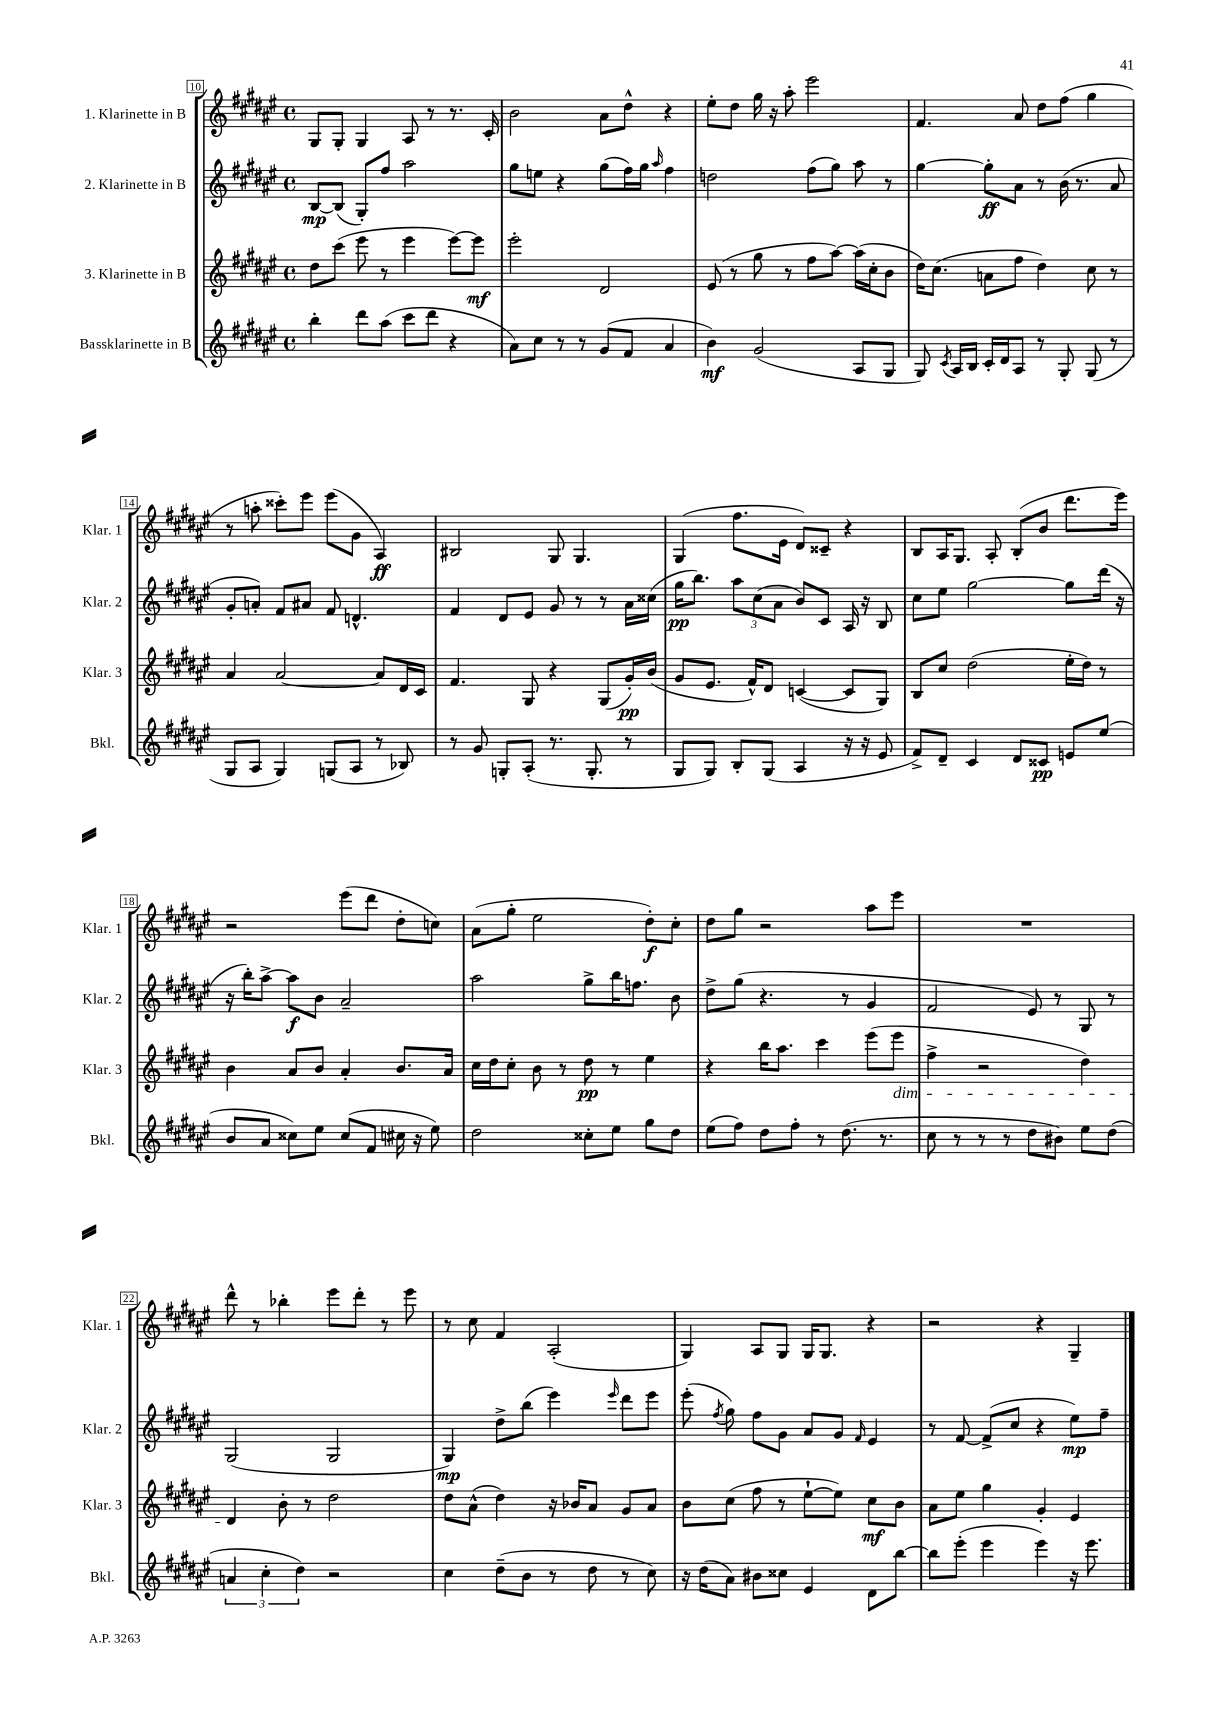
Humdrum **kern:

**kern	**dynam	**kern	**dynam	**kern	**dynam	**kern	**dynam
*part4	*part4	*part3	*part3	*part2	*part2	*part1	*part1
*staff4	*staff4	*staff3	*staff3	*staff2	*staff2	*staff1	*staff1
*I"Bassklarinette in B	*	*I"3. Klarinette in B	*	*I"2. Klarinette in B	*	*I"1. Klarinette in B	*
*I'Bkl.	*	*I'Klar. 3	*	*I'Klar. 2	*	*I'Klar. 1	*
*clefG2	*	*clefG2	*	*clefG2	*	*clefG2	*
*k[f#c#g#d#a#e#]	*	*k[f#c#g#d#a#e#]	*	*k[f#c#g#d#a#e#]	*	*k[f#c#g#d#a#e#]	*
*M4/4	*	*M4/4	*	*M4/4	*	*M4/4	*
*met(c)	*	*met(c)	*	*met(c)	*	*met(c)	*
=10	=10	=10	=10	=10	=10	=10	=10
4bb'\	.	8dd#\L	.	[8B/L	mp	8G#/L	.
.	.	(8ccc#\J	.	(8B/J]	.	8G#'/J	.
8ddd#\L	.	8eee#\	.	8G#'/L)	.	4G#/	.
(8aa#\J	.	8r	.	8ff#/J	.	.	.
8ccc#\L	.	4eee#\	.	2aa#\	.	8A#/	.
8ddd#\J	.	.	.	.	.	8r	.
4r	.	[8eee#\L)	.	.	.	8.r	.
.	.	8eee#\J]	mf	.	.	.	.
.	.	.	.	.	.	16c#'/	.
=11	=11	=11	=11	=11	=11	=11	=11
8a#\L)	.	2eee#'\	.	8gg#\L	.	2b\	.
8cc#\J	.	.	.	8een\J	.	.	.
8r	.	.	.	4r	.	.	.
8r	.	.	.	.	.	.	.
(8g#/L	.	2d#/	.	(8gg#\L	.	8a#\L	.
8f#/J	.	.	.	16ff#\L)	.	8dd#^^\J	.
.	.	.	.	16gg#\JJ	.	.	.
.	.	.	.	16qqaa#/	.	.	.
4a#/	.	.	.	4ff#\	.	4r	.
=12	=12	=12	=12	=12	=12	=12	=12
4b\)	mf	(8e#/	.	2ddn\	.	8ee#'\L	.
.	.	8r	.	.	.	8dd#\J	.
(2g#/	.	8gg#\	.	.	.	16gg#\	.
.	.	.	.	.	.	16r	.
.	.	8r	.	.	.	8aa#'\	.
.	.	8ff#\L	.	(8ff#\L	.	2eee#\	.
.	.	[8aa#\J)	.	8gg#\J)	.	.	.
8A#/L	.	(16aa#\LL]	.	8aa#\	.	.	.
.	.	16cc#'\J	.	.	.	.	.
8G#/J	.	8b\J	.	8r	.	.	.
=13	=13	=13	=13	=13	=13	=13	=13
8G#/)	.	16dd#\KL)	.	[4gg#\	.	4.f#/	.
.	.	(8.cc#\J	.	.	.	.	.
8qc#/	.	.	.	.	.	.	.
16A#/LL	.	.	.	.	.	.	.
16B/JJ	.	.	.	.	.	.	.
16c#'/LL	.	8an\L	.	8gg#'\L]	ff	.	.
16d#/J	.	.	.	.	.	.	.
8A#/J	.	8ff#\J	.	8a#\J	.	8a#/	.
8r	.	4dd#\)	.	8r	.	8dd#\L	.
8G#'/	.	.	.	(16b\	.	(8ff#\J	.
.	.	.	.	8.r	.	.	.
(8G#/	.	8cc#\	.	.	.	4gg#\	.
8r	.	8r	.	8a#/	.	.	.
!!LO:LB:g=z
=14	=14	=14	=14	=14	=14	=14	=14
8G#/L	.	4a#/	.	8g#'/L	.	8r	.
8A#/J	.	.	.	8an'/J)	.	8aan'\	.
4G#/)	.	[2a#/	.	8f#/L	.	8ccc##X'\L)	.
.	.	.	.	8a#X/J	.	8eee#\J	.
(8Gn/L	.	.	.	8f#/	.	(8eee#\L	.
8A#/J	.	.	.	4.dn^^/	.	8g#\J	.
8r	.	8a#/L]	.	.	.	4A#/)	ff
8B-X/)	.	16d#/L	.	.	.	.	.
.	.	16c#/JJ	.	.	.	.	.
=15	=15	=15	=15	=15	=15	=15	=15
8r	.	4.f#/	.	4f#/	.	2B#X/	.
8g#/	.	.	.	.	.	.	.
8Gn'/L	.	.	.	8d#/L	.	.	.
(8A#'/J	.	8G#/	.	8e#/J	.	.	.
8.r	.	4r	.	8g#/	.	8G#/	.
.	.	.	.	8r	.	4.G#/	.
8.G'/	.	.	.	.	.	.	.
.	.	(8G#/L	.	8r	.	.	.
8r	.	16g#'/L)	pp	16a#\LL	.	.	.
.	.	(16b/JJ	.	(16cc##X\JJ	.	.	.
=16	=16	=16	=16	=16	=16	=16	=16
8G#/L	.	8g#/L	.	16gg#\KL	pp	(4G#/	.
.	.	.	.	8.bb\J)	.	.	.
8G#/J)	.	8.e#/J	.	.	.	.	.
8B'/L	.	.	.	12aa#\L	.	8.ff#\L	.
.	.	16f#^^/KL)	.	.	.	.	.
.	.	.	.	(12cc#\	.	.	.
(8G#/J	.	8d#/J	.	.	.	.	.
.	.	.	.	12a#\J	.	.	.
.	.	.	.	.	.	16e#\Jk	.
4A#/	.	([4cn/	.	8b/L)	.	8d#/L)	.
.	.	.	.	8c#/J	.	8c##X~/J	.
16r	.	8c/L]	.	16A#/	.	4r	.
16r	.	.	.	16r	.	.	.
8e#/	.	8G#/J)	.	8B/	.	.	.
=17	=17	=17	=17	=17	=17	=17	=17
8f#^/L)	.	8B/L	.	8cc#\L	.	8B/L	.
8d#~/J	.	8cc#/J	.	8ee#\J	.	16A#/K	.
.	.	.	.	.	.	8.G#/J	.
4c#/	.	(2dd#\	.	[2gg#\	.	.	.
.	.	.	.	.	.	8A#'/	.
8d#/L	.	.	.	.	.	(8B'/L	.
8c##X/J	pp	.	.	.	.	8b/J	.
8en/L	.	16ee#'\LL	.	8gg#\L]	.	8.ddd#\L	.
.	.	16dd#\JJ)	.	.	.	.	.
(8ee#/J	.	8r	.	(16ddd#\Jk	.	.	.
.	.	.	.	16r	.	16eee#\Jk)	.
!!LO:LB:g=z
=18	=18	=18	=18	=18	=18	=18	=18
8b/L	.	4b\	.	16r	.	2r	.
.	.	.	.	16bb'\KL)	.	.	.
8a#/J	.	.	.	[8aa#^\J	.	.	.
8cc##X\L)	.	8a#/L	.	8aa#\L]	f	.	.
8ee#\J	.	8b/J	.	8b\J	.	.	.
(8cc##/L	.	4a#'/	.	2a#~/	.	(8eee#\L	.
8f#/J	.	.	.	.	.	8ddd#\J	.
16cc#X\	.	8.b/L	.	.	.	8dd#'\L	.
16r	.	.	.	.	.	.	.
8ee#\)	.	.	.	.	.	8ccn\J)	.
.	.	16a#/Jk	.	.	.	.	.
=19	=19	=19	=19	=19	=19	=19	=19
2dd#\	.	16cc#\LL	.	2aa#\	.	(8a#\L	.
.	.	16dd#\J	.	.	.	.	.
.	.	8cc#'\J	.	.	.	8gg#'\J	.
.	.	8b\	.	.	.	2ee#\	.
.	.	8r	.	.	.	.	.
8cc##X'\L	.	8dd#\	pp	8gg#^\L	.	.	.
8ee#\J	.	8r	.	16bb\K	.	.	.
.	.	.	.	8.ffn\J	.	.	.
8gg#\L	.	4ee#\	.	.	.	8dd#'\L)	f
8dd#\J	.	.	.	8b\	.	8cc#'\J	.
=20	=20	=20	=20	=20	=20	=20	=20
(8ee#\L	.	4r	.	8dd#^\L	.	8dd#\L	.
8ff#\J)	.	.	.	(8gg#\J	.	8gg#\J	.
8dd#\L	.	16bb\KL	.	4.r	.	2r	.
.	.	8.aa#\J	.	.	.	.	.
8ff#'\J	.	.	.	.	.	.	.
8r	.	4ccc#\	.	.	.	.	.
(8.dd#\	.	.	.	8r	.	.	.
.	.	(8eee#\L	.	4g#/	.	8aa#\L	.
8.r	.	.	.	.	.	.	.
!	!	!LO:TX:b:i:t=dim.	!	!	!	!	!
.	.	8eee#\J	.	.	.	8eee#\J	.
=21	=21	=21	=21	=21	=21	=21	=21
8cc#\	.	4ff#^\	.	2f#/	.	1r	.
8r	.	.	.	.	.	.	.
8r	.	2r	.	.	.	.	.
8r	.	.	.	.	.	.	.
8dd#\L	.	.	.	8e#/)	.	.	.
8b#X\J)	.	.	.	8r	.	.	.
8ee#\L	.	4dd#\)	.	8G#/	.	.	.
(8dd#\J	.	.	.	8r	.	.	.
!!LO:LB:g=z
=22	=22	=22	=22	=22	=22	=22	=22
6an/	.	4d#/	.	(2G#/	.	8ddd#^^\	.
.	.	.	.	.	.	8r	.
6cc#'\	.	.	.	.	.	.	.
.	.	8b'\	.	.	.	4bb-X'\	.
6dd#\)	.	.	.	.	.	.	.
.	.	8r	.	.	.	.	.
2r	.	2dd#\	.	2G#/	.	8eee#\L	.
.	.	.	.	.	.	8ddd#'\J	.
.	.	.	.	.	.	8r	.
.	.	.	.	.	.	8eee#\	.
=23	=23	=23	=23	=23	=23	=23	=23
4cc#\	.	8dd#\L	.	4G#/)	mp	8r	.
.	.	(8a#^^\J	.	.	.	8cc#\	.
(8dd#~\L	.	4dd#\)	.	8dd#^\L	.	4f#/	.
8b\J	.	.	.	(8bb\J	.	.	.
8r	.	16r	.	4eee#\)	.	(2A#'/	.
.	.	16b-X/KL	.	.	.	.	.
8dd#\	.	8a#/J	.	.	.	.	.
.	.	.	.	16qqeee#/	.	.	.
8r	.	8g#/L	.	8ddd#\L	.	.	.
8cc#\)	.	8a#/J	.	8eee#\J	.	.	.
=24	=24	=24	=24	=24	=24	=24	=24
16r	.	8b\L	.	(8eee#'\	.	4G#/)	.
(16dd#\KL	.	.	.	.	.	.	.
.	.	.	.	8qff#/	.	.	.
8a#\J)	.	(8cc#\J	.	8gg#\)	.	.	.
8b#X\L	.	8ff#\	.	8ff#\L	.	8A#/L	.
8cc##X\J	.	8r	.	8g#\J	.	8G#/J	.
4e#/	.	[8ee#`\L	.	8a#/L	.	16G#/KL	.
.	.	.	.	.	.	8.G#/J	.
.	.	8ee#\J])	.	8g#/J	.	.	.
.	.	.	.	16qqf#/	.	.	.
8d#\L	.	8cc#\L	mf	4e#/	.	4r	.
[8bb\J	.	8b\J	.	.	.	.	.
=25	=25	=25	=25	=25	=25	=25	=25
8bb\L]	.	8a#\L	.	8r	.	2r	.
(8eee#'\J	.	8ee#\J	.	[8f#/	.	.	.
4eee#\	.	4gg#\	.	(8f#^/L]	.	.	.
.	.	.	.	8cc#/J	.	.	.
4eee#\)	.	4g#'/	.	4r	.	4r	.
16r	.	4e#/	.	8ee#\L)	mp	4G#~/	.
8.eee#\	.	.	.	.	.	.	.
.	.	.	.	8ff#~\J	.	.	.
==	==	==	==	==	==	==	==
*-	*-	*-	*-	*-	*-	*-	*-
